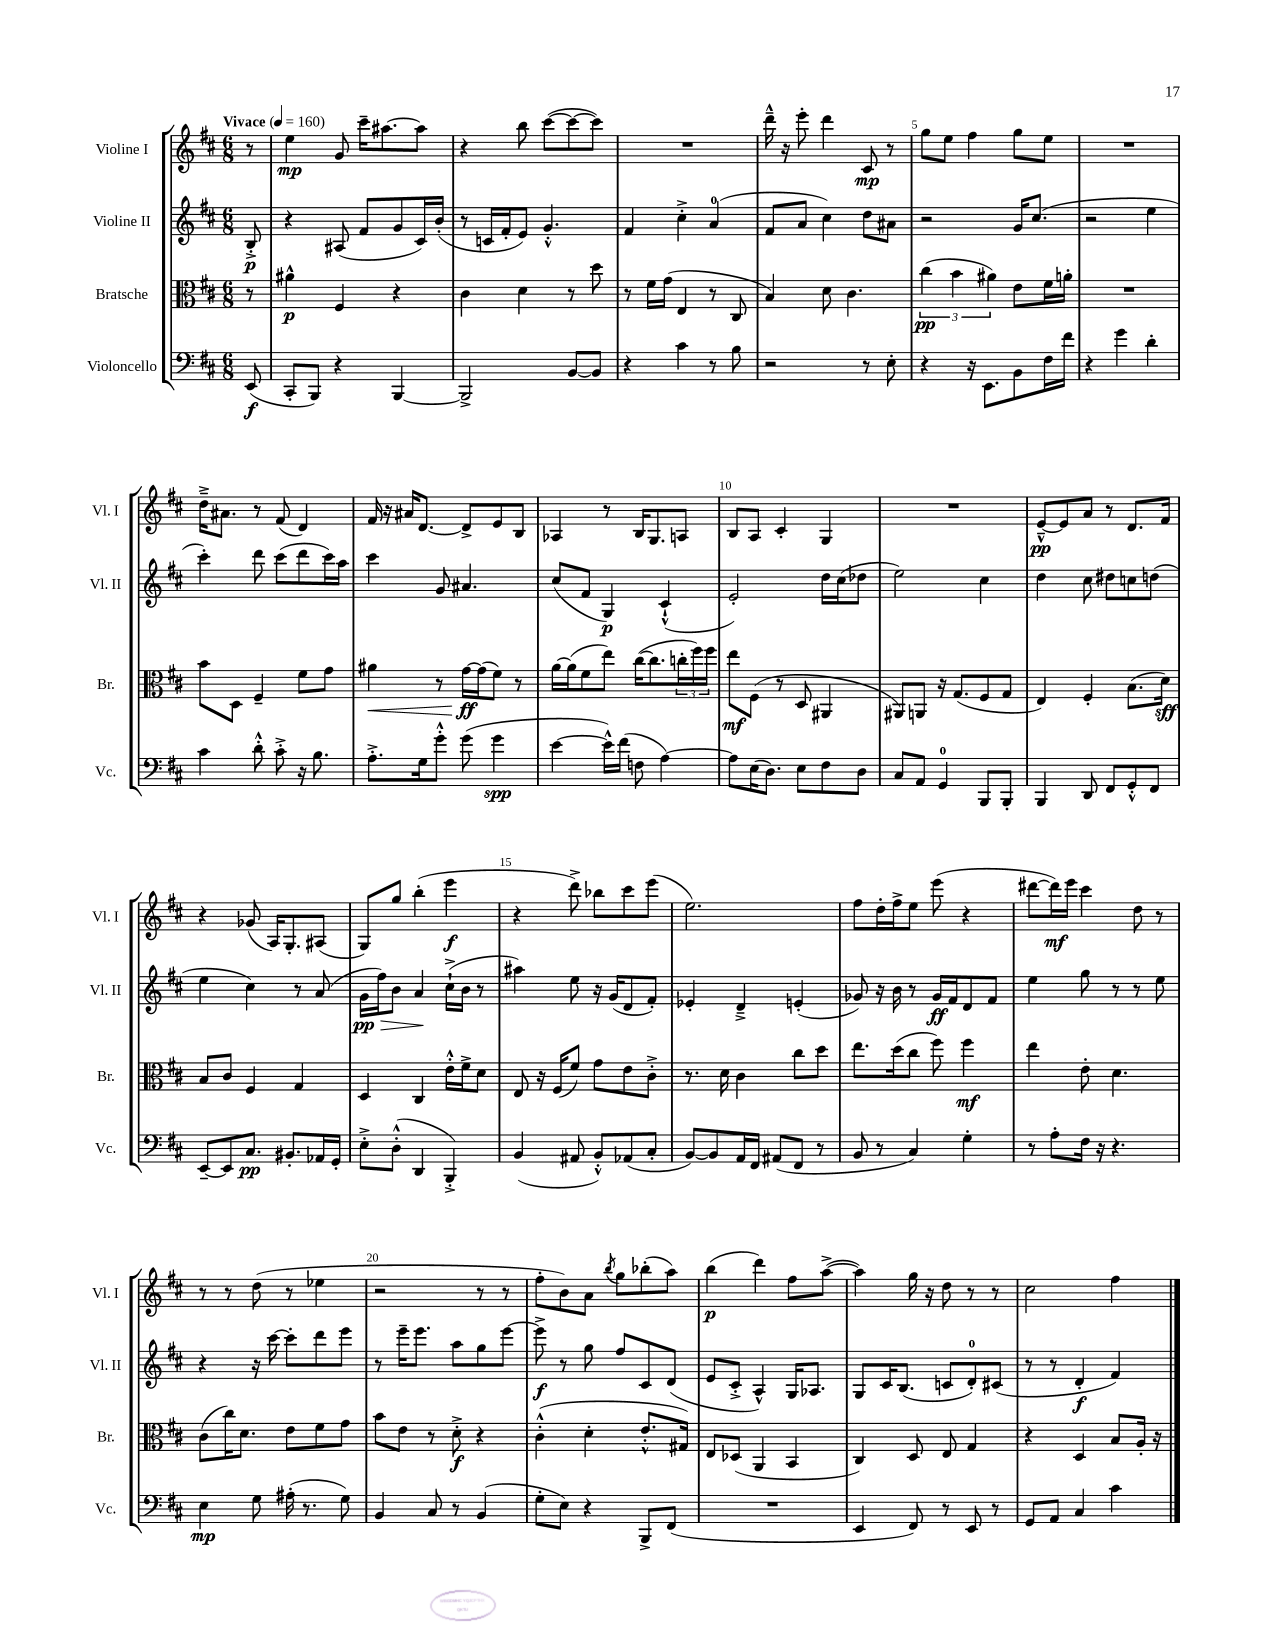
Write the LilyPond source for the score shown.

<<
\new StaffGroup <<
\new Staff = "s0" \with { instrumentName = "Violine I" shortInstrumentName = "Vl. I" } {
    \clef treble \key d \major \numericTimeSignature \time 6/8 \partial 8 \tempo "Vivace" 4 = 160
    r8 |
    e''4\mp g'8 cis'''16-- ais''8.~ ais''8 |
    r4 b''8 cis'''8~( cis'''8~ cis'''8) |
    R2. |
    d'''16---^ r16 e'''8-. d'''4 cis'8\mp r8 |
    g''8 e''8 fis''4 g''8 e''8 |
    R2. |
    d''16---> ais'8. r8 fis'8( d'4) |
    fis'16 r16 ais'16 d'8.~ d'8-> e'8 b8 |
    aes4 r8 b16 g8. a8 |
    b8 a8 cis'4-. g4 |
    R2. |
    e'8~---^\pp e'8 a'8 r8 d'8. fis'16 |
    r4 ges'8( a16) g8.-. ais8( |
    g8) g''8 b''4-.( e'''4\f |
    r4 d'''8->) bes''8 cis'''8 e'''8( |
    e''2.) |
    fis''8 d''16-. fis''16-> e''8 e'''8( r4 |
    dis'''8~ dis'''16\mf) e'''16 cis'''4 d''8 r8 |
    r8 r8 d''8( r8 ees''4 |
    r2 r8 r8 |
    fis''8-. b'8) a'8 \acciaccatura { b''8 } g''8 bes''8-.( a''8) |
    b''4\p( d'''4) fis''8 a''8~->( |
    a''4) g''16 r16 d''8 r8 r8 |
    cis''2 fis''4 \bar "|." |
}
\new Staff = "s1" \with { instrumentName = "Violine II" shortInstrumentName = "Vl. II" } {
    \clef treble \key d \major \numericTimeSignature \time 6/8 \partial 8
    b8-.->\p |
    r4 ais8( fis'8 g'8 cis'16) b'16-.( |
    r8 c'16 fis'16-. e'8) g'4.-.-^ |
    fis'4 cis''4-.-> a'4-0( |
    fis'8 a'8 cis''4) d''8 ais'8 |
    r2 g'16 cis''8.( |
    r2 e''4 |
    cis'''4-.) d'''8 cis'''8( d'''8 cis'''16) a''16 |
    cis'''4 g'8 ais'4. |
    cis''8( fis'8 g4\p) cis'4-!-^( |
    e'2-.) d''16 cis''16( des''8 |
    e''2) cis''4 |
    d''4 cis''8 dis''8 c''8 d''8( |
    e''4 cis''4) r8 a'8( |
    g'16\pp\> fis''16) b'8 a'4\! cis''16-!->( b'16 r8 |
    ais''4) e''8 r16 g'16( d'8 fis'8-.) |
    ees'4-. d'4---> e'4-.( |
    ges'8) r16 b'16 r8 ges'16\ff fis'16 d'8 fis'8 |
    e''4 g''8 r8 r8 e''8 |
    r4 r16 cis'''16~ cis'''8-. d'''8 e'''8 |
    r8 e'''16-- e'''8. a''8 g''8 e'''8~ |
    e'''8->\f r8 g''8 fis''8 cis'8 d'8( |
    e'8 cis'8-.-> a4-^) g16 aes8. |
    g8 cis'16 b8.( c'8 d'8-0-.) cis'8( |
    r8 r8 d'4-.\f fis'4) \bar "|." |
}
\new Staff = "s2" \with { instrumentName = "Bratsche" shortInstrumentName = "Br." } {
    \clef alto \key d \major \numericTimeSignature \time 6/8 \partial 8
    r8 |
    ais'4-^\p fis4 r4 |
    cis'4 d'4 r8 d''8 |
    r8 fis'16 g'16( e4 r8 cis8 |
    b4) d'8 cis'4. |
    \tuplet 3/2 { cis''4\pp( b'4 ais'4) } e'8 fis'16 a'16-. |
    R2. |
    b'8 d8 fis4-- fis'8 g'8 |
    ais'4\< r8 g'16~\ff\! g'16( fis'8) r8 |
    a'16~ a'16( fis'8 e''8) cis''16~( cis''8. \tuplet 3/2 { c''16-. fis''16) fis''16 } |
    e''8\mf fis8( r8 d8 ais,4 |
    ais,8) a,8 r16 g8.( fis8 g8 |
    e4) fis4-. b8.( d'16\sff) |
    b8 cis'8 fis4 g4 |
    d4 cis4 e'16-.-^ fis'16-> d'8 |
    e8 r16 fis16( fis'8) g'8 e'8 cis'8-.-> |
    r8. d'16 cis'4 cis''8 d''8 |
    e''8. d''16( cis''8 fis''8) fis''4\mf |
    e''4 e'8-. d'4. |
    cis'8( cis''16) d'8. e'8 fis'8 g'8 |
    b'8 e'8 r8 d'8-.->\f r4 |
    cis'4-.-^( d'4-. e'8.-.-^ gis16) |
    e8 des8( a,4 b,4 |
    cis4) d8 e8 g4 |
    r4 d4 b8 a16-. r16 \bar "|." |
}
\new Staff = "s3" \with { instrumentName = "Violoncello" shortInstrumentName = "Vc." } {
    \clef bass \key d \major \numericTimeSignature \time 6/8 \partial 8
    e,8\f( |
    cis,8-. b,,8) r4 b,,4~ |
    b,,2-> b,8~ b,8 |
    r4 cis'4 r8 b8 |
    r2 r8 e8-. |
    r4 r16 e,8. b,8 fis16 fis'16 |
    r4 g'4 d'4-. |
    cis'4 d'8-.-^ cis'8-.-> r16 b8. |
    a8.-.-> g16 g'8-.-^ g'8( g'4\spp |
    e'4~ e'16-^) fis'16( f8 a4~) |
    a8 e16( d8.) e8 fis8 d8 |
    cis8 a,8 g,4-0 b,,8 b,,8-. |
    b,,4 d,8 fis,8 g,8-.-^ fis,8 |
    e,8~-- e,8 cis8.\pp bis,8.-. aes,16 g,16-. |
    e8-.-> d8-.-^( d,4 b,,4-.->) |
    b,4( ais,8 b,8-.-^) aes,8( cis8-. |
    b,8~) b,8 a,16 fis,16 ais,8( fis,8 r8 |
    b,8 r8 cis4) g4-. |
    r8 a8-. fis16 r16 r4. |
    e4\mp g8 ais16-.( r8. g8) |
    b,4 cis8 r8 b,4( |
    g8-. e8) r4 b,,8-> fis,8( |
    R2. |
    e,4 fis,8) r8 e,8 r8 |
    g,8 a,8 cis4 cis'4 \bar "|." |
}
>>
>>
\layout { \context { \Score \override BarNumber.break-visibility = ##(#f #t #t) barNumberVisibility = #(every-nth-bar-number-visible 5) } }
